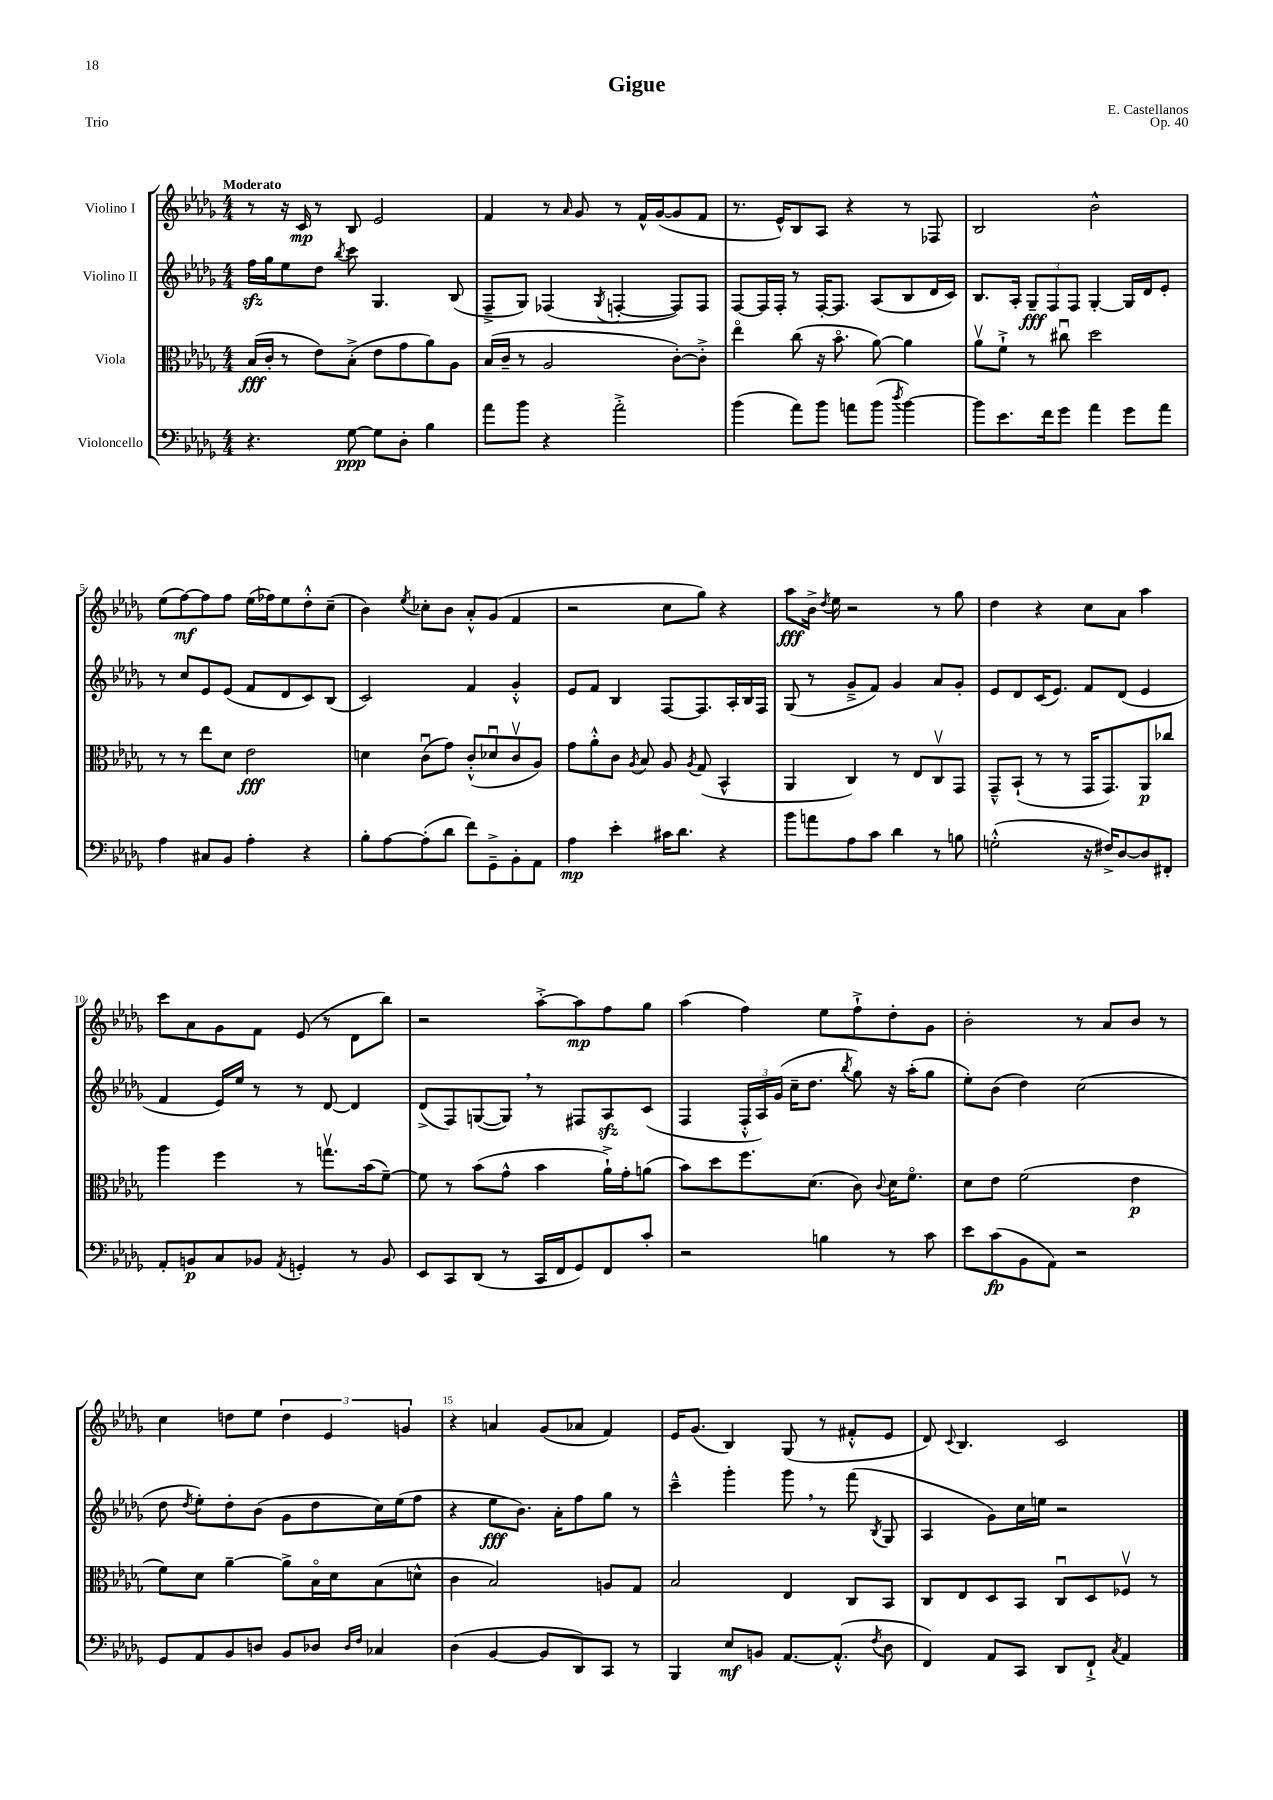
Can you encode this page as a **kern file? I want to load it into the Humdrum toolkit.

**kern	**kern	**kern	**kern
*staff4	*staff3	*staff2	*staff1
*clefF4	*clefC3	*clefG2	*clefG2
*k[b-e-a-d-g-]	*k[b-e-a-d-g-]	*k[b-e-a-d-g-]	*k[b-e-a-d-g-]
*M4/4	*M4/4	*M4/4	*M4/4
4.r	(16B-	16ff	8r
.	16c'	16gg-	.
.	8r	8ee-	16r
.	.	.	16c
.	8e-)	8dd-	8r
.	.	8qbb-	.
[8G-	(8B-'^	8ccc	8B-
8G-]	8e-	4.G-	2e-
8D-'	8g-	.	.
4B-	8a-)	.	.
.	8A-	(8B-	.
=	=	=	=
8a-	(16B-	8F~^	4f
.	16c~	.	.
8b-	8r	8G-)	.
4r	2A-	(4F-	8r
.	.	.	16qqa-
.	.	.	8g-
.	.	8qG-	.
2a-'^	.	[4F'	8r
.	.	.	16f^^
.	.	.	([16g-
.	[8c')	8F])	8g-]
.	8c'^]	8F	8f
=	=	=	=
(4b-	4ee-o	[8F	8.r
.	.	16F]	.
.	.	16F'	16e-^^)
8a-)	(8cc	8r	8B-
8b-	16r	[16F'	8A-
.	8.b-o	8.F]	.
8a	.	.	4r
(8b-	[8a-)	(8A-	.
8qdd-	.	.	.
[4b-)	4a-]	8B-	8r
.	.	16d-	8F-
.	.	16c)	.
=	=	=	=
8b-]	8a-v	8.B-	2B-
8.e-	8f`^	.	.
.	.	16A-'	.
.	8r	12G-~	.
16f	.	.	.
.	.	12F	.
8g-	8cc#u	.	.
.	.	12F	.
4a-	2dd-	[4G-'	2b-^^
8g-	.	16G-]	.
.	.	16d-	.
8a-	.	8e-'	.
=	=	=	=
4A-	8r	8r	(8ee-
.	8r	8cc	[8ff)
8C#	8ee-	8e-	8ff]
8BB-	8d-	(8e-	8ff
4A-'	2e-	8f	(16ee-
.	.	.	16ff-)
.	.	8d-	8ee-
4r	.	8c)	8dd-'^^
.	.	(8B-	(8cc~
=	=	=	=
8B-'	4d	2c)	4b-)
[8A-	.	.	.
.	.	.	8qee-
(8A-']	(8cu	.	8cc-'
8d-	8g-)	.	8b-
8f)	(8c'^^	4f	8a-'^^
8GG-~^	8d-u	.	(8g-
8BB-'	8cv	4g-'^^	4f
8AA-	8A-)	.	.
=	=	=	=
4A-	8g-	8e-	2r
.	8a-'^^	8f	.
4e-'	8c	4B-	.
.	8qA-	.	.
.	8B-	.	.
16c#	8A-	[8F	8cc
8.d-	.	.	.
.	8qA-	.	.
.	(8G-	8.F]	8gg-)
4r	4BB-^^	.	4r
.	.	16A-'	.
.	.	16B-	.
.	.	16F	.
=	=	=	=
8b-	4AA-	(8G-	8aa-
8a	.	8r	16b-^
.	.	.	8qdd-
.	.	.	16ee-
8A-	4C)	8g-~^	2r
8c	.	8f)	.
4d-	8r	4g-	.
.	8E-	.	.
8r	8Cv	8a-	8r
8B	8GG-	8g-'	8gg-
=	=	=	=
(2G'^^	8GG-~^^	8e-	4dd-
.	(8BB-`	8d-	.
.	8r	(16c	4r
.	.	8.e-)	.
.	8r	.	.
16r	16GG-	8f	8cc
16F#^)	8.GG-)	.	.
[8D-	.	(8d-	8a-
8D-]	8AA-	4e-	4aa-
8FF#'	8cc-	.	.
=	=	=	=
8AA-'	4aa-	4f	8ccc
8BB	.	.	8a-
8C	4ff	16e-)	8g-
.	.	16ee-	.
8BB-	.	8r	8f
8qAA-	.	.	.
4GG'	8r	8r	(8e-
.	8.ggv	[8d-	8r
8r	.	4d-]	8d-
.	(16b-	.	.
8BB-	[8f~)	.	8bb-)
=	=	=	=
8EE-	8f]	(8d-^	2r
8CC	8r	8F)	.
(8DD-	(8b-	([8G	.
8r	8g-^^	8G])	.
16CC	4b-	8r	[8aa-'^
16FF	.	.	.
8GG-)	.	8F#	8aa-]
8FF	16a-`^)	8A-	8ff
.	16g-'	.	.
8c'	(8a	(8c	8gg-
=	=	=	=
2r	8b-)	4F	(4aa-
.	8dd-	.	.
.	8.ff	24F'^^	4ff)
.	.	24A-)	.
.	.	(24g-	.
.	.	16cc~	.
.	(8.d-	8.dd-	.
4B	.	.	8ee-
.	.	8qbb-	.
.	8c)	8gg-)	8ff`^
.	8qqc	.	.
8r	16d-	16r	8dd-'
.	8.fo	(16aa-'	.
8c	.	8gg-	8g-
=	=	=	=
8e-	8d-	8ee-')	2b-'
(8c	8e-	(8b-	.
8BB-	(2f	4dd-)	.
8AA-)	.	.	.
2r	.	(2cc	8r
.	.	.	8a-
.	4e-	.	8b-
.	.	.	8r
=	=	=	=
8GG-	8f)	8dd-	4cc
.	.	8qdd-	.
8AA-	8d-	8ee-')	.
8BB-	[4a-~	8dd-'	8dd
8D	.	(8b-	8ee-
8BB-	8a-^]	8g-	6dd
8D-	16B-o	8dd-	.
.	.	.	6e-
.	16d-	.	.
16qqD-	.	.	.
16qqF	.	.	.
4C-	(8B-	16cc)	.
.	.	(16ee-	.
.	.	.	6g
.	8d^^	8ff	.
=	=	=	=
(4D-	4c	4r	4r
[4BB-	2B-)	8ee-	4a
.	.	8.b-)	.
8BB-]	.	.	(8g-
.	.	16a-'	.
8DD-)	.	8ff	8a-
8CC	8A	8gg-	4f)
8r	8G-	8r	.
=	=	=	=
4BBB-	2B-	4ccc~^^	16e-
.	.	.	(8.g-
8E-	.	4ggg-'	4B-)
8BB	.	.	.
[8.AA-	4E-	8ggg-	(8G-
.	.	8r	8r
(8.AA-'^^]	.	.	.
.	8C	(8fff	8f#'^^
8qF	.	8qB-	.
8D-	8BB-	8G-	8e-
=	=	=	=
4FF)	8C	4A-	8d-)
.	.	.	8qqc
.	8E-	.	4.B-
8AA-	8D-	8g-)	.
8CC	8BB-	16cc	.
.	.	16ee	.
8DD-	8Cu	2r	2c
8FF`^	8D-	.	.
8qC	.	.	.
4AA-	8F-v	.	.
.	8r	.	.
==	==	==	==
*-	*-	*-	*-
